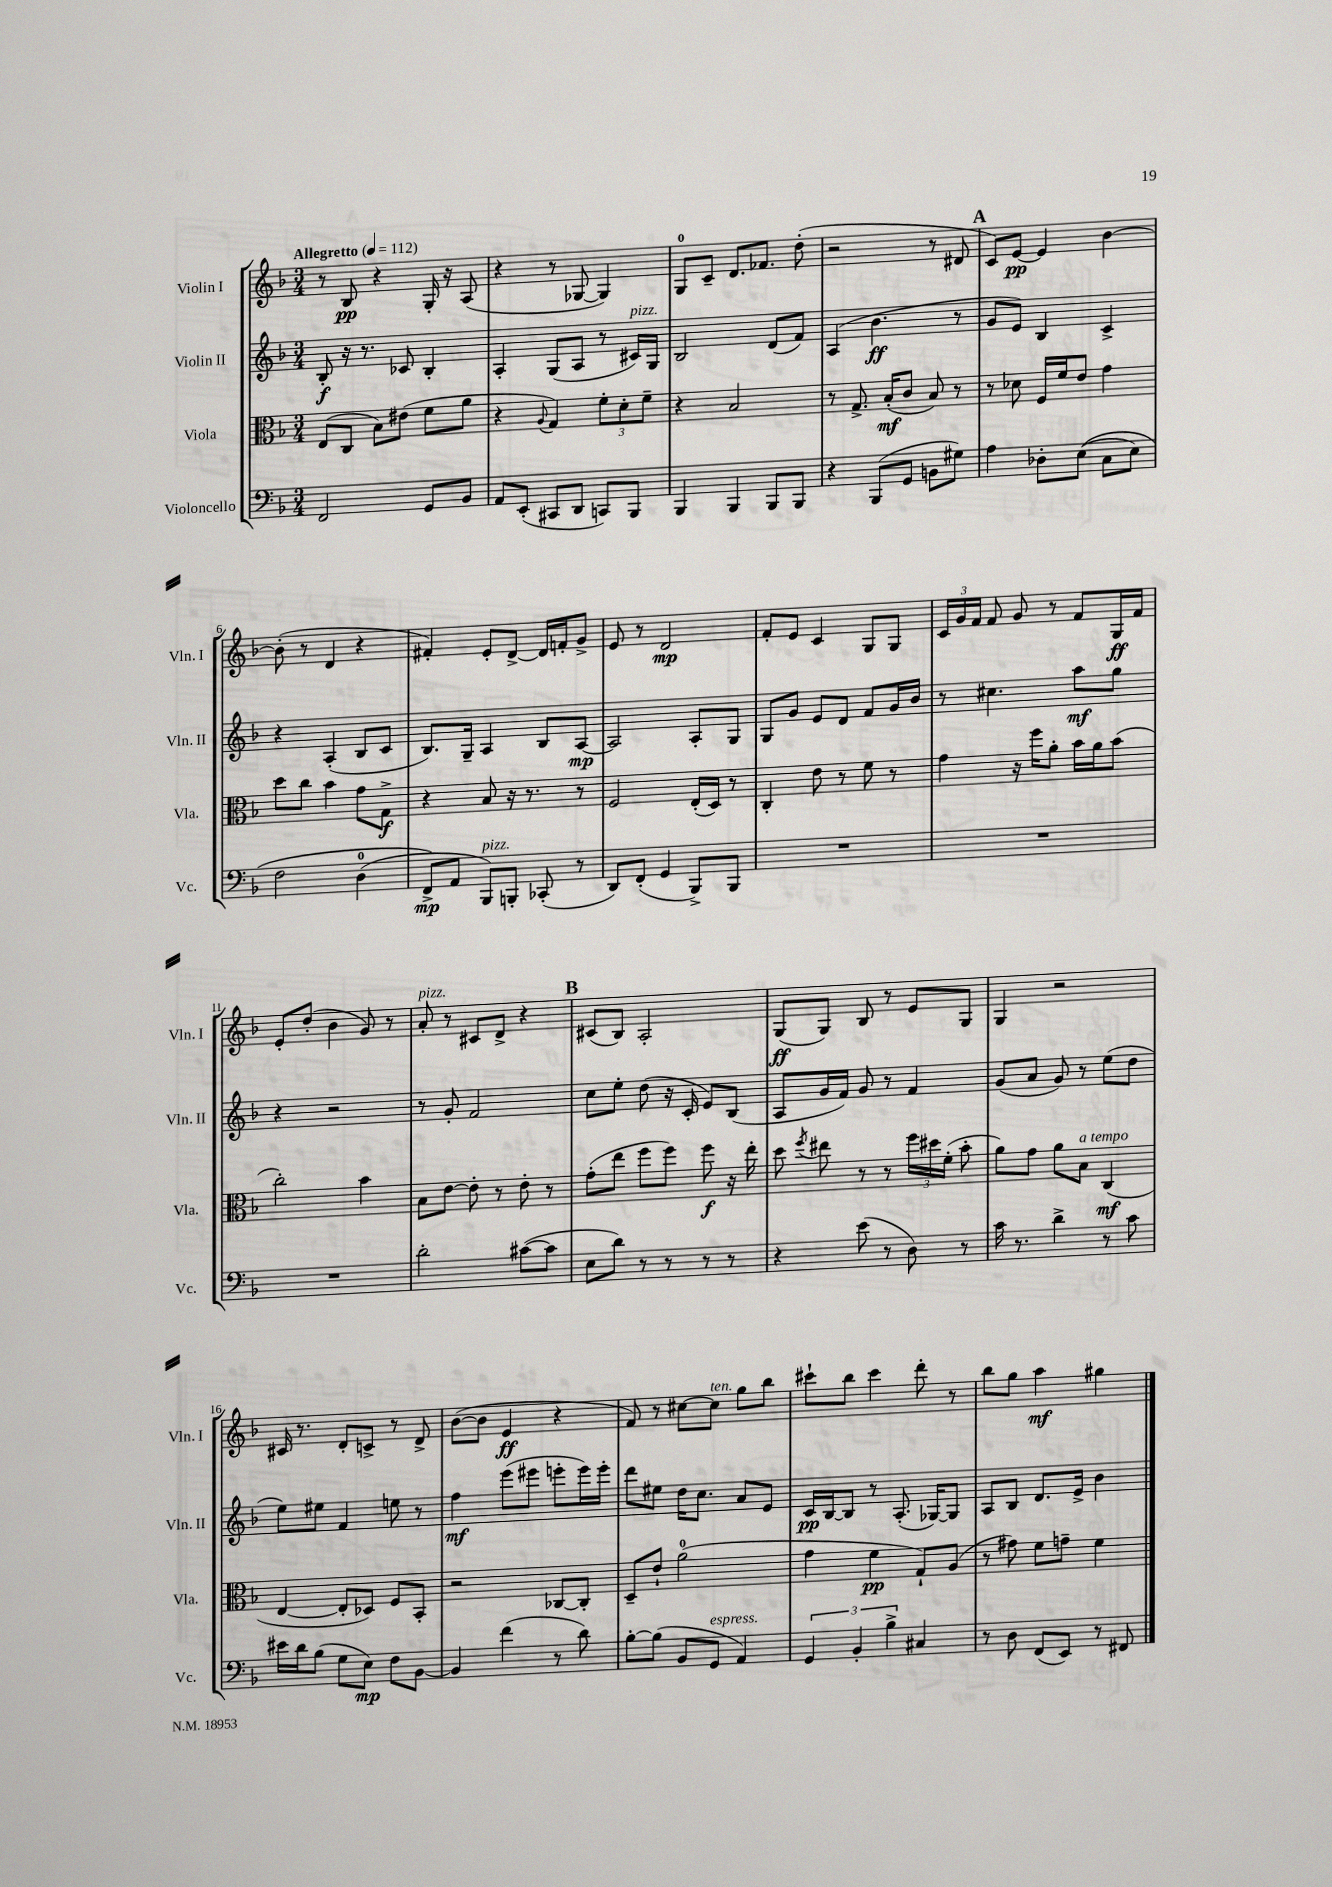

**kern	**kern	**kern	**kern
*staff4	*staff3	*staff2	*staff1
*clefF4	*clefC3	*clefG2	*clefG2
*k[b-]	*k[b-]	*k[b-]	*k[b-]
*M3/4	*M3/4	*M3/4	*M3/4
*MM112	*MM112	*MM112	*MM112
2FF/	(8E/L	8B-'/	8r
.	8C/J	16r	8B-/
.	.	8.r	.
.	8B-\L)	.	4r
.	(8e#\J	8c-/	.
8GG/L	8f\L	4B-'/	16G'/
.	.	.	16r
8BB-/J	8a\J	.	(8A/
=	=	=	=
8AA/L	4r	4A'/	4r
(8EE'/J	.	.	.
.	8qqA/	.	.
8CC#/L	4G/)	(8G/L	8r
8DD/J	.	8A/J	[8G-/
8CC/L)	12f'\L	8r	4G-/])
.	12d'\	.	.
8BBB-/J	.	16c#/LL)	.
.	12f~\J	.	.
.	.	16G/JJ	.
=	=	=	=
4BBB-/	4r	2B-/	8G/L
.	.	.	8c~/J
4BBB-/	2B-/	.	8.d/L
.	.	.	8.f-/J
8BBB-/L	.	(8d/L	.
8BBB-/J	.	8f/J)	(8dd'\
=	=	=	=
4r	8r	(4A/	2r
.	8.G^/	.	.
(8BBB-/L	.	4.b-\	.
.	(16B-'/LK	.	.
8GG/J	8c/J	.	.
8BB\L	8B-/)	.	8r
8G#\J)	8r	8r	8d#/
=	=	=	=
4A\	8r	8g/L	8c/L)
.	8d-\	8e/J)	[8e/J
8D-'\L	16F/LL	4B-/	4e/]
.	16f/J	.	.
&((8E\J	8e/J	.	.
8C\L	4g\	4c^/	[4b-\
8E\J)	.	.	.
=	=	=	=
2F\	8dd\L	4r	(8b-'\]
.	8cc\J	.	8r
.	4b-\	(4A'/	4d/
(4D\	8g\L	8B-/L	4r
.	8G^\J	8c/J	.
=	=	=	=
8FF^/L&)	4r	8.B-/L)	4f#'/)
8AA/J	.	.	.
.	.	16G~/Jk	.
8BBB-/L)	8B-/	4A/	8e'/L
8BBB'/J	16r	.	[8d^/J
.	8.r	.	.
(8CC-'/	.	8B-/L	16d/]LL
.	.	.	16f'/J
8r	8r	[8A/J	8g^/J
=	=	=	=
8DD/L)	2F/	2A/]	8e/
(8FF'/J	.	.	8r
4GG/	.	.	2d/
8BBB-^/L)	(16E'/LL	8A'/L	.
.	16D/JJ)	.	.
8BBB-/J	8r	8G/J	.
=	=	=	=
2.r	4C'/	8G/L	8f'/L
.	.	8g/J	8e/J
.	8e\	8e/L	4c/
.	8r	8d/J	.
.	8f\	8f/L	8G/L
.	8r	16g/L	8G/J
.	.	16b-/JJ	.
=	=	=	=
2.r	4g\	8r	24c/LL
.	.	.	24g/
.	.	.	24f/JJ
.	.	4.cc#\	8f/
.	16r	.	8g/
.	16ff\LK	.	.
.	8a'\J	.	8r
.	16b-\LL	8aa\L	8f/L
.	16a\J	.	.
.	(8b-\J	8gg\J	16G/L
.	.	.	16f/JJ
=	=	=	=
2.r	2cc'\)	4r	8e'/L
.	.	.	(8dd'/J
.	.	2r	4b-\
.	4b-\	.	8g/)
.	.	.	8r
=	=	=	=
2d'\	8B-\L	8r	8a'/
.	[8e\J	8g'/	8r
.	8e'\]	2f/	8c#/L
.	8r	.	8d^/J
([8c#\L	8e'\	.	4r
8c#\]J	8r	.	.
=	=	=	=
8E\L	(8g'\L	8cc\L	(8c#/L
8d\J)	8ee\J	8ee'\J	8B-/J)
8r	8ff\L	(8dd\	2A'/
8r	8ff\J)	16r	.
.	.	16c'/	.
8r	8ff\	8e/L)	.
8r	16r	(8B-/J	.
.	16ee'\	.	.
=	=	=	=
4r	8dd\	8A/L	(8G/L
.	8qff/	.	.
.	8ee#\	16g/L	8G/J)
.	.	16f/JJ)	.
(8e\	8r	8g/	8B-/
8r	8r	8r	8r
8D\)	24ff\LL	4f/	8e/L
.	24dd#\	.	.
.	(24f'\JJ	.	.
8r	8b-'\	.	8G/J
=	=	=	=
16c\	8a\L)	(8g/L	4G/
8.r	.	.	.
.	8g\J	8a/J	.
4d^\	8a\L	8g/)	2r
.	8B-\J	8r	.
8r	(4C/	(8ee\L	.
8c\	.	8dd\J	.
=	=	=	=
16e#\LL	[4E/	8ee\L)	16c#/
16d\J	.	.	8.r
(8B-\J	.	8ee#\J	.
8G\L	8E'/]L	4f/	8d'/L
8E\J)	8D-/J)	.	8c^/J
8F\L	8F/L	8ee\	8r
[8BB-\J	8BB-'/J	8r	8d^/
=	=	=	=
4BB-/]	2r	4ff\	([8b-\L
.	.	.	8b-\]J
(4f\	.	(8eee\L	4e/
.	.	8eee#\J	.
8r	[8C-/L	8eee'\L	4r
8d\)	8C-'/]J	16eee\L)	.
.	.	16eee'\JJ	.
=	=	=	=
[8B-'\L	8D~/L	8ddd\L	8f/)
(8B-\]J	8e`/J	8ee#\J	8r
8BB-/L	(2a\	16dd\LK	[8cc#\L
.	.	8.cc\J	.
8GG/J	.	.	8cc#\]J
4AA/)	.	8a/L	8gg\L
.	.	8e/J	8bb-\J
=	=	=	=
6GG/	4g\	16c/LL	8ccc#`\L
.	.	[16B-/J	.
.	.	8B-/]J	8bb-\J
6BB-'/	.	.	.
.	4f\	8r	4ccc#\
6B-^\	.	.	.
.	.	(8.A'/	.
4C#/	8G`/L)	.	8ddd'\
.	.	[16G-/LK)	.
.	(8A/J	8G-/]J	8r
=	=	=	=
8r	8r	8A/L	8bb-\L
8D\	8g#\)	8B-/J	8gg\J
(8FF/L	8f\L	8.d/L	4aa\
8EE/J)	8g~\J	.	.
.	.	16e^/Jk	.
8r	4f\	4b-\	4gg#\
8FF#/	.	.	.
==	==	==	==
*-	*-	*-	*-
